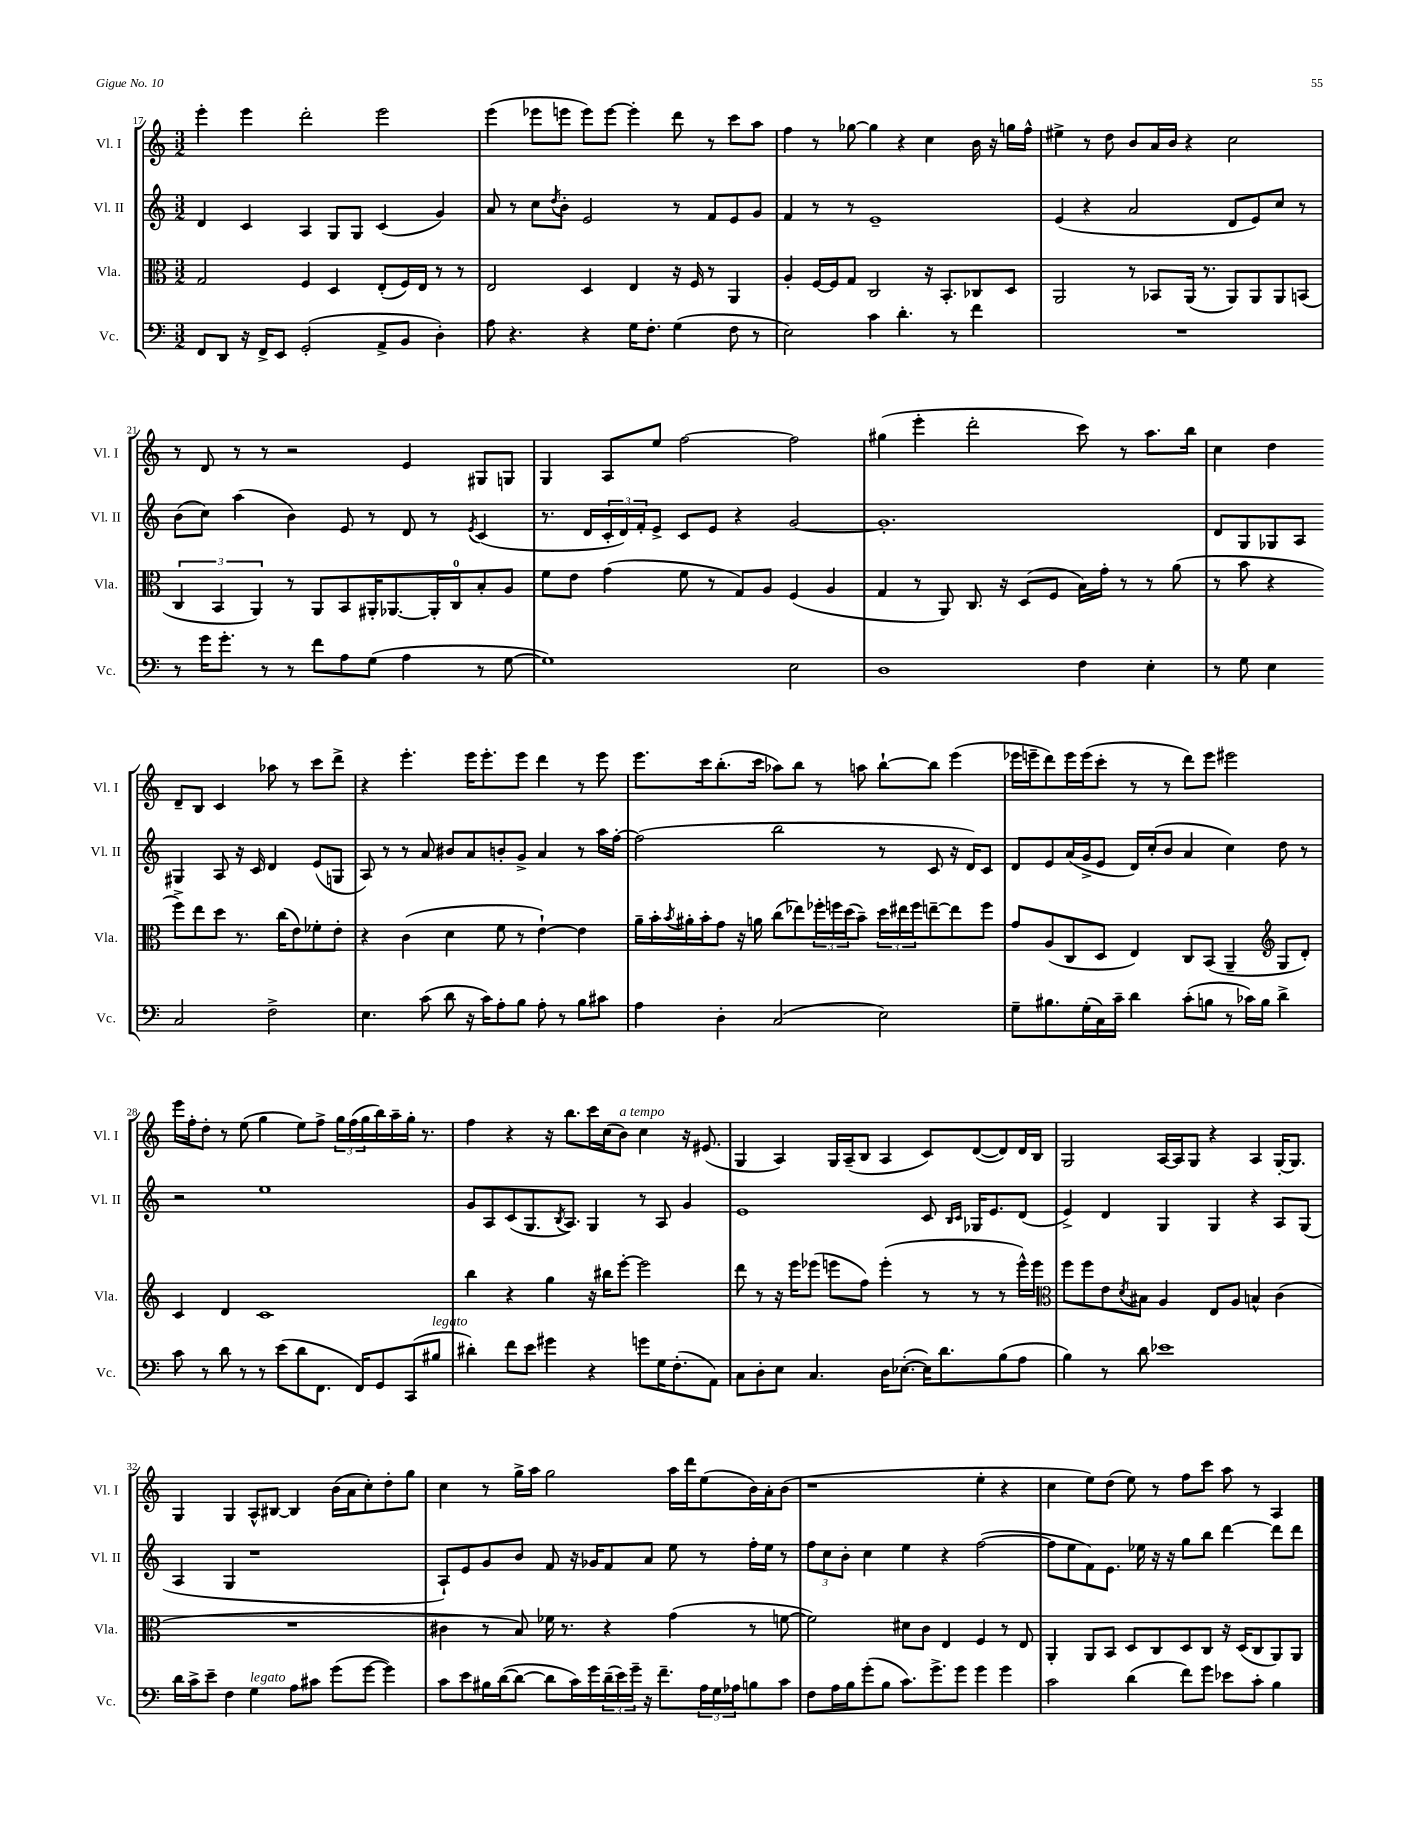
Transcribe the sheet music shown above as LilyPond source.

<<
\new StaffGroup <<
\new Staff = "s0" \with { instrumentName = "Vl. I" shortInstrumentName = "Vl. I" } {
    \clef treble \key c \major \numericTimeSignature \time 3/2
    e'''4-. e'''4 d'''2-. e'''2 |
    e'''4( ees'''8 e'''8 e'''8) e'''8~ e'''4-. d'''8 r8 c'''8 a''8 |
    f''4 r8 ges''8~ ges''4 r4 c''4 b'16 r16 g''16 f''16-^ |
    eis''4-> r8 d''8 b'8 a'16 b'16 r4 c''2 |
    r8 d'8 r8 r8 r2 e'4 gis8 g8 |
    g4 a8 e''8 f''2~ f''2 |
    gis''4( e'''4-. d'''2-. c'''8) r8 a''8. b''16 |
    c''4 d''4 d'8-- b8 c'4 aes''8 r8 c'''8 d'''8-> |
    r4 e'''4.-. e'''16 e'''8.-. e'''8 d'''4 r8 e'''8 |
    e'''8. c'''16 b''8.-.( c'''16 aes''8) b''8 r8 a''8 b''8~-! b''8 e'''4( |
    ees'''16 e'''16-- d'''8) e'''16 e'''16( c'''8-. r8 r8 d'''8) e'''8 eis'''2 |
    e'''16 f''16-. d''8-. r8 e''8( g''4 e''8) f''8-> \tuplet 3/2 { g''16 f''16( g''16 } b''16) a''16-- g''16-. r8. |
    f''4 r4 r16 b''8. c'''16 c''16( b'8^\markup { \italic "a tempo" }) c''4 r16 eis'8.( |
    g4 a4) g16 a16--( b8 a4 c'8) d'8~( d'8) d'16 b16 |
    g2 a16~ a16 g8 r4 a4 g16~-. g8. |
    g4 g4 a8-^ bis8~ bis4 b'16( a'16 c''8-.) d''8-. g''8 |
    c''4 r8 g''16-> a''16 g''2 a''16 d'''16 e''8( b'16) a'16-. b'8( |
    r1 e''4-. r4 |
    c''4 e''8) d''8( e''8) r8 f''8 c'''8 a''8 r8 a4 \bar "|." |
}
\new Staff = "s1" \with { instrumentName = "Vl. II" shortInstrumentName = "Vl. II" } {
    \clef treble \key c \major \numericTimeSignature \time 3/2
    d'4 c'4 a4 g8 g8 c'4( g'4) |
    a'8 r8 c''8 \acciaccatura { d''8 } b'8-. e'2 r8 f'8 e'8 g'8 |
    f'4 r8 r8 e'1-- |
    e'4( r4 a'2 d'8 e'8) c''8 r8 |
    b'8( c''8) a''4( b'4) e'8 r8 d'8 r8 \acciaccatura { e'8 } c'4( |
    r8. d'16 \tuplet 3/2 { c'16-. d'16) f'16-. } e'8-> c'8 e'8 r4 g'2~ |
    g'1.-. |
    d'8 g8 ges8 a8 gis4 a8 r16 c'16 d'4 e'8( g8 |
    a8) r8 r8 a'8 bis'8 a'8 b'8-. g'8-> a'4 r8 a''16 f''16~-. |
    f''2( b''2 r8 c'8 r16 d'16) c'8 |
    d'8 e'8 a'16( g'16-> e'8 d'16) c''16-.( b'8 a'4 c''4) d''8 r8 |
    r2 e''1 |
    g'8 a8 c'8( g8. \acciaccatura { b8 } a8.) g4 r8 a8 g'4 |
    e'1 c'8 \grace { b16 c'16 } ges16 e'8. d'8( |
    e'4->) d'4 g4 g4 r4 a8 g8( |
    a4 g4 r1 |
    a8-!) e'8 g'8 b'8 f'8 r16 ges'16 f'8 a'8 e''8 r8 f''16-. e''16 r8 |
    \tuplet 3/2 { f''8 c''8 b'8-. } c''4 e''4 r4 f''2~( |
    f''8 e''8 f'8) e'8. ees''16 r16 r16 g''8 b''8 d'''4~ d'''8 d'''8 \bar "|." |
}
\new Staff = "s2" \with { instrumentName = "Vla." shortInstrumentName = "Vla." } {
    \clef alto \key c \major \numericTimeSignature \time 3/2
    g2 f4 d4 e8-.( f16) e16 r8 r8 |
    e2 d4 e4 r16 f16 r8 a,4 |
    a4-. f16~ f16 g8 c2 r16 b,8.-. ces8 d8 |
    a,2 r8 bes,8 a,16( r8. a,8) a,8 a,8 b,8( |
    \tuplet 3/2 { c4 b,4 a,4) } r8 a,8 b,8 ais,16-. aes,8.~ aes,16-. c16-0 b8-. a8 |
    f'8 e'8 g'4( f'8 r8 g8) a8 f4( a4 |
    g4 r8 a,8) c8. r16 d8( f8 b16) g'16-. r8 r8 a'8( |
    r8 b'8 r4 f''8->) e''8 d''8 r8. c''16( e'8) fes'8-. e'8-. |
    r4 c'4( d'4 f'8 r8 e'4~-!) e'4 |
    a'16-- b'16-. \acciaccatura { b'8 } ais'16-. b'16-. g'8 r16 a'16 c''8( ees''8) \tuplet 3/2 { fes''16-. f''16 d''16( } b'8--) \tuplet 3/2 { d''16 eis''16 f''16 } e''8~-- e''8 f''8 |
    g'8 a8( c8 d8 e4) c8 b,8( a,4-- \clef treble g8 d'8-.) |
    c'4 d'4 c'1 |
    b''4 r4 g''4 r16 bis''16 e'''8~-. e'''2 |
    d'''8 r8 r16 e'''16 ees'''8( e'''8 f''8) e'''4-.( r8 r8 r8 e'''16-^) e'''16 |
    \clef alto f''8 f''8 e'8 \acciaccatura { d'8 } bis8 a4 e8 a8 b4-^ c'4( |
    R1. |
    cis'4 r8 b8) fes'16 r8. r4 g'4( r8 f'8~ |
    f'2) dis'8 c'8 e4 f4 r8 e8 |
    a,4-. a,8 b,8 d8 c8 d8 c8 r16 d16( c8 a,8) a,8 \bar "|." |
}
\new Staff = "s3" \with { instrumentName = "Vc." shortInstrumentName = "Vc." } {
    \clef bass \key c \major \numericTimeSignature \time 3/2
    f,8 d,8 r16 f,16-> e,8 g,2-.( a,8-> b,8 d4-.) |
    a8 r4. r4 g16 f8.-. g4( f8 r8 |
    e2) c'4 d'4.-. r8 f'4 |
    R1. |
    r8 g'16 g'8.-. r8 r8 f'8 a8 g8( a4 r8 g8~ |
    g1) e2 |
    d1 f4 e4-. |
    r8 g8 e4 c2 f2-> |
    e4. c'8( d'8 r16 c'16) a8-. b8 a8-. r8 b8 cis'8 |
    a4 d4-. c2( e2) |
    g8-- bis8. g16-.( c16) c'16-- d'4 c'8-.( b8 r8 ces'16) b16 d'4-> |
    c'8 r8 d'8 r8 r8 e'8( d'8 f,8. f,16) g,8 c,8( bis8^\markup { \italic "legato" } |
    dis'4-.) f'8 e'8 gis'4 r4 g'8 g16 f8.-.( a,8) |
    c8 d8-. e8 c4. d16 ees8.~-.( ees16) d'8. b8( a8 |
    b4) r8 d'8 ees'1 |
    d'16 c'16-> e'8-- f4 g4^\markup { \italic "legato" } a8 cis'8 g'8( g'8~ g'4) |
    c'8 e'8 bis16 d'16~( d'8~ d'8 c'16) g'16 \tuplet 3/2 { d'16--( e'16) g'16-- } r16 f'8.-- \tuplet 3/2 { a16 g16 aes16 } b8 c'8 |
    f8 a16 b16 g'8-.( b8 c'8.) g'8.-> g'8 g'4 g'4 |
    c'2 d'4( f'8) g'8 ees'8 c'8-. b4 \bar "|." |
}
>>
>>
\layout { \context { \Score currentBarNumber = #17 } }
